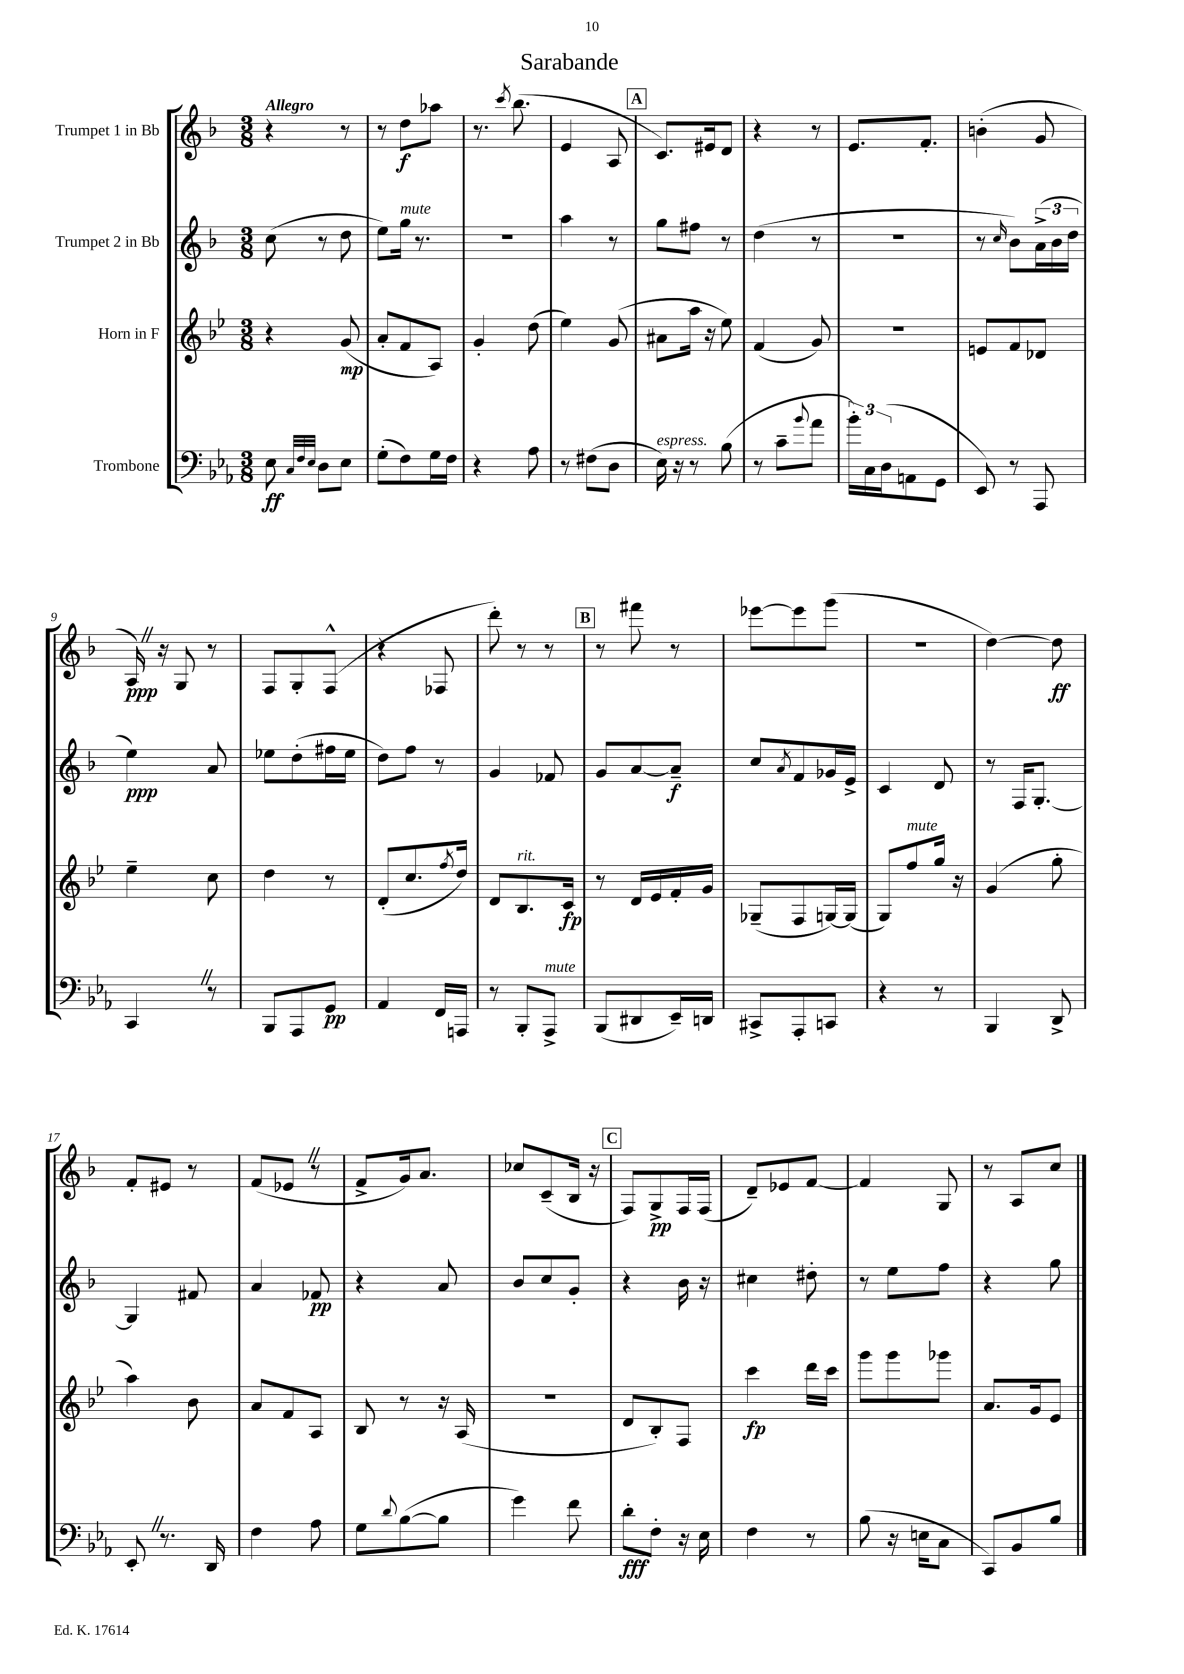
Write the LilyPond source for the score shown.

\header { title = "Sarabande" }
<<
\new StaffGroup <<
\new Staff = "s0" \with { instrumentName = "Trumpet 1 in Bb" } {
    \clef treble \key f \major \numericTimeSignature \time 3/8 \tempo "Allegro"
    r4 r8 |
    r8 d''8\f aes''8 |
    r8. \acciaccatura { c'''8 } bes''8.( |
    e'4 a8 |
    \mark \markup { \box "A" } c'8.) eis'16 d'8 |
    r4 r8 |
    e'8. f'8.-. |
    b'4-.( g'8 |
    a16\ppp) \once \override BreathingSign.text = \markup { \musicglyph "scripts.caesura.straight" } \breathe r16 g8 r8 |
    f8 g8-. f8-^( |
    r4 fes8 |
    d'''8-.) r8 r8 |
    \mark \markup { \box "B" } r8 fis'''8 r8 |
    ees'''8~ ees'''8 g'''8( |
    R4. |
    d''4~) d''8\ff |
    f'8-. eis'8 r8 |
    f'8( ees'8 \once \override BreathingSign.text = \markup { \musicglyph "scripts.caesura.straight" } \breathe r8 |
    f'8-> g'16) a'8. |
    ces''8 c'8--( bes16 r16 |
    \mark \markup { \box "C" } f8) g8->\pp f16 f16( |
    d'8--) ees'8 f'8~ |
    f'4 g8 |
    r8 a8 c''8 \bar "|." |
}
\new Staff = "s1" \with { instrumentName = "Trumpet 2 in Bb" } {
    \clef treble \key f \major \numericTimeSignature \time 3/8
    c''8( r8 d''8 |
    e''8) g''16^\markup { \italic "mute" } r8. |
    R4. |
    a''4 r8 |
    \mark \markup { \box "A" } g''8 fis''8 r8 |
    d''4( r8 |
    R4. |
    r8 \grace { c''16 } bes'8) \tuplet 3/2 { a'16->( bes'16 d''16 } |
    e''4\ppp) a'8 |
    ees''8 d''8-.( fis''16 ees''16 |
    d''8) f''8 r8 |
    g'4 fes'8 |
    \mark \markup { \box "B" } g'8 a'8~ a'8--\f |
    c''8 \acciaccatura { a'8 } f'8 ges'16 e'16-> |
    c'4 d'8 |
    r8 f16 g8.~-. |
    g4 fis'8 |
    a'4 fes'8\pp |
    r4 a'8 |
    bes'8 c''8 g'8-. |
    \mark \markup { \box "C" } r4 bes'16 r16 |
    cis''4 dis''8-. |
    r8 e''8 f''8 |
    r4 g''8 \bar "|." |
}
\new Staff = "s2" \with { instrumentName = "Horn in F" } {
    \clef treble \key bes \major \numericTimeSignature \time 3/8
    r4 g'8\mp( |
    a'8-. f'8 a8) |
    g'4-. d''8( |
    ees''4) g'8( |
    \mark \markup { \box "A" } ais'8 a''16 r16 ees''8) |
    f'4( g'8) |
    R4. |
    e'8 f'8 des'8 |
    ees''4-- c''8 |
    d''4 r8 |
    d'8-.( c''8. \acciaccatura { f''8 } d''16) |
    d'8 bes8.^\markup { \italic "rit." } c'16\fp |
    \mark \markup { \box "B" } r8 d'16 ees'16 f'16-. g'16 |
    ges8--( f8 g16~) g16( |
    g8) f''8^\markup { \italic "mute" } g''16 r16 |
    g'4( g''8-. |
    a''4) bes'8 |
    a'8 f'8 a8 |
    bes8 r8 r16 a16( |
    R4. |
    \mark \markup { \box "C" } d'8 bes8-.) f8 |
    c'''4\fp d'''16 c'''16 |
    g'''8 g'''8 ges'''8 |
    a'8. g'16 ees'8 \bar "|." |
}
\new Staff = "s3" \with { instrumentName = "Trombone" } {
    \clef bass \key ees \major \numericTimeSignature \time 3/8
    ees8\ff \grace { c32 f32 ees32 } d8 ees8 |
    g8-.( f8) g16 f16 |
    r4 aes8 |
    r8 fis8( d8 |
    \mark \markup { \box "A" } ees16^\markup { \italic "espress." }) r16 r8 bes8( |
    r8 c'8-- \appoggiatura { bes'8 } aes'8 |
    \tuplet 3/2 { bes'16-.) c16 d16( } a,8 g,8 |
    ees,8) r8 aes,,8 |
    c,4 \once \override BreathingSign.text = \markup { \musicglyph "scripts.caesura.straight" } \breathe r8 |
    bes,,8 aes,,8 g,8\pp |
    aes,4 f,16 a,,16 |
    r8 bes,,8-. aes,,8->^\markup { \italic "mute" } |
    \mark \markup { \box "B" } bes,,8( dis,8 ees,16--) d,16 |
    cis,8-> aes,,8-. c,8 |
    r4 r8 |
    bes,,4 d,8-> |
    ees,8-. \once \override BreathingSign.text = \markup { \musicglyph "scripts.caesura.straight" } \breathe r8. d,16 |
    f4 aes8 |
    g8 \appoggiatura { d'8 } bes8~( bes8 |
    g'4) f'8 |
    \mark \markup { \box "C" } d'8-.\fff f8-. r16 ees16 |
    f4 r8 |
    bes8( r16 e16 c8 |
    c,8) bes,8 bes8 \bar "|." |
}
>>
>>
